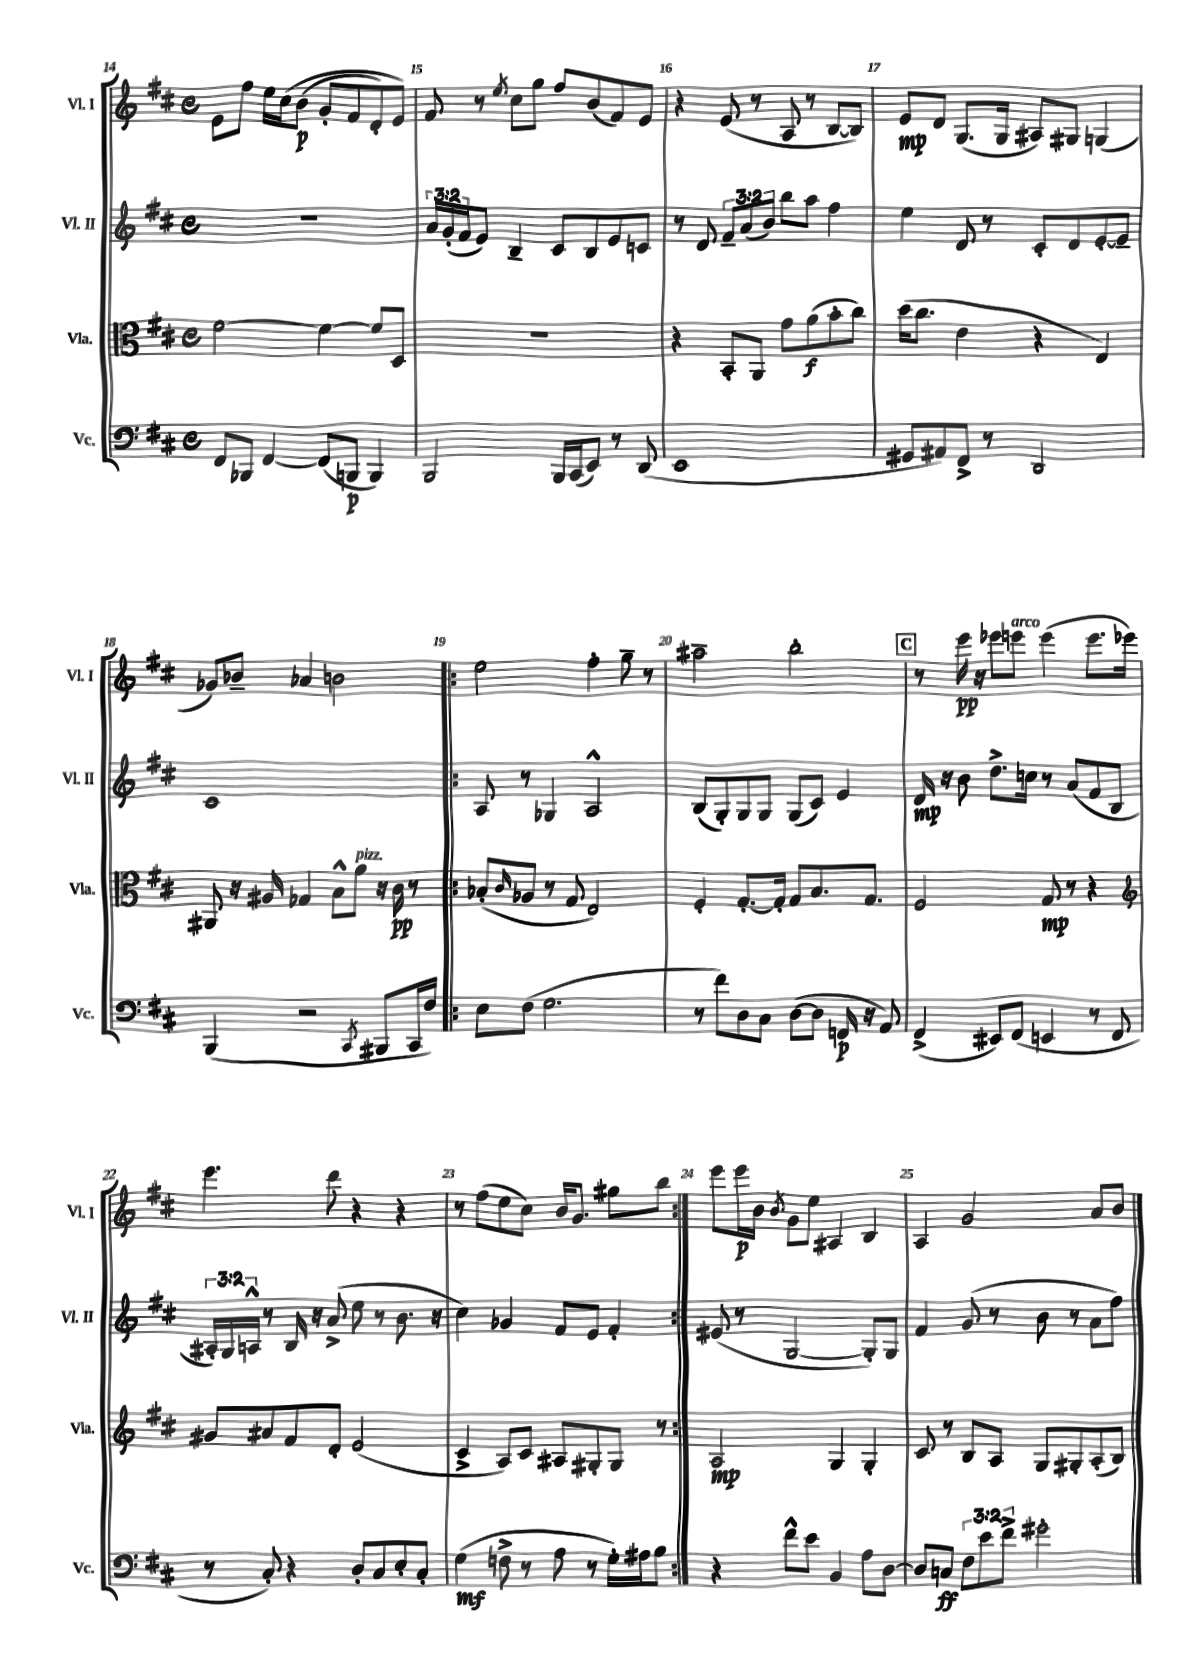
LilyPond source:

<<
\new StaffGroup <<
\new Staff = "s0" \with { instrumentName = "Vl. I" shortInstrumentName = "Vl. I" } {
    \clef treble \key d \major \defaultTimeSignature \time 4/4
    e'8 fis''8 e''16 cis''16\( b'8\p( g'8-. fis'8 d'8-.) e'8\) |
    fis'8 r8 \acciaccatura { e''8 } cis''8 g''8 fis''8 b'8( fis'8) e'8 |
    r4 e'8( r8 a8 r8 b8~ b8) |
    e'8\mp d'8 g8.( g16 ais8) gis8 g4( |
    ges'8) bes'8-- aes'4 b'2 |
    \repeat volta 2 { e''2 fis''4-. g''8-- r8 |
    ais''2-- b''2-. |
    \mark \markup { \box "C" } r8 e'''16\pp r16 ees'''8 e'''8^\markup { \italic "arco" } e'''4( e'''8. ees'''16) |
    e'''4. d'''8 r4 r4 |
    r8 fis''8( e''8 cis''8) b'16 g'8. gis''8 b''8 | }
    e'''8 e'''16\p b'16 \acciaccatura { b'8 } g'8 e''8 ais4 b4 |
    a4 g'2 a'8 b'8 \bar "|." |
}
\new Staff = "s1" \with { instrumentName = "Vl. II" shortInstrumentName = "Vl. II" } {
    \clef treble \key d \major \defaultTimeSignature \time 4/4 \override Staff.TupletNumber.text = #tuplet-number::calc-fraction-text
    R1 |
    \tuplet 3/2 { a'16 g'16-.( fis'16 } e'8) b4-- cis'8 b8 e'8 c'8 |
    r8 d'8 \tuplet 3/2 { fis'8-- a'8( b'8) } b''8 a''8 fis''4 |
    e''4 d'8 r8 cis'8-. d'8 e'8~-. e'8-- |
    cis'1 |
    \repeat volta 2 { a8 r8 ges4 a2-^ |
    b8( g8-.) g8 g8 g8( cis'8) e'4 |
    \mark \markup { \box "C" } d'16\mp r16 b'8 d''8.-> c''16 r8 a'8( fis'8 b8 |
    \tuplet 3/2 { ais16-.) g16 a16-^ } r8 b16 r16 a'8->( e''8 r8 b'8. r16 |
    cis''4) ges'4 fis'8 e'8 fis'4-. | }
    eis'8( r8 g2~ g8-.) g8 |
    fis'4 g'8( r8 b'8 r8 a'8 fis''8) \bar "|." |
}
\new Staff = "s2" \with { instrumentName = "Vla." shortInstrumentName = "Vla." } {
    \clef alto \key d \major \defaultTimeSignature \time 4/4
    fis'2~ fis'4~ fis'8 d8 |
    r1 |
    r4 b,8-. a,8 g'8 a'8\f( b'8-. cis''8) |
    d''16( cis''8. e'4 r4 e4) |
    ais,8 r16 ais16 ges4 b8-^ a'8^\markup { \italic "pizz." } r16 cis'16\pp r8 |
    \repeat volta 2 { bes8-.( \grace { cis'16 } aes8 r8 g8 e2) |
    fis4-. g8.~-. g16-. g8 b8. g8. |
    \mark \markup { \box "C" } fis2 g8\mp r8 r4 |
    \clef treble gis'8 ais'8 fis'8 d'8-. e'2( |
    cis'4-> a8) cis'8 ais8 gis8-. gis8 r8 | }
    a2\mp g4 g4-. |
    cis'8 r8 b8 a8 g8 gis8-. a8-.( b8) \bar "|." |
}
\new Staff = "s3" \with { instrumentName = "Vc." shortInstrumentName = "Vc." } {
    \clef bass \key d \major \defaultTimeSignature \time 4/4 \override Staff.TupletNumber.text = #tuplet-number::calc-fraction-text
    fis,8 bes,,8 fis,4~ fis,8( b,,8\p b,,4) |
    b,,2 b,,16 cis,16( e,8) r8 d,8( |
    e,1 |
    gis,8 ais,8) fis,8-> r8 d,2 |
    b,,4( r2 \acciaccatura { cis,8 } bis,,8 cis,16 fis16) |
    \repeat volta 2 { e8 fis8( g2. |
    r8 fis'8) d8 cis8 d8~( d8 f,16\p r16 a,8) |
    \mark \markup { \box "C" } fis,4->( eis,8) fis,8( e,4 r8 fis,8 |
    r8 cis8-.) r4 d8-. cis8 e8-. cis8-. |
    g4\mf( f8-> r8 a8 r8 g16-.) ais16 b8 | }
    r4 fis'8-^ e'8 b,4 a8 d8~ |
    d8 c8\ff \tuplet 3/2 { fis8 e'8 fis'8-> } gis'2-. \bar "|." |
}
>>
>>
\layout { \context { \Score currentBarNumber = #14 \override BarNumber.break-visibility = ##(#f #t #t) barNumberVisibility = #all-bar-numbers-visible } }
